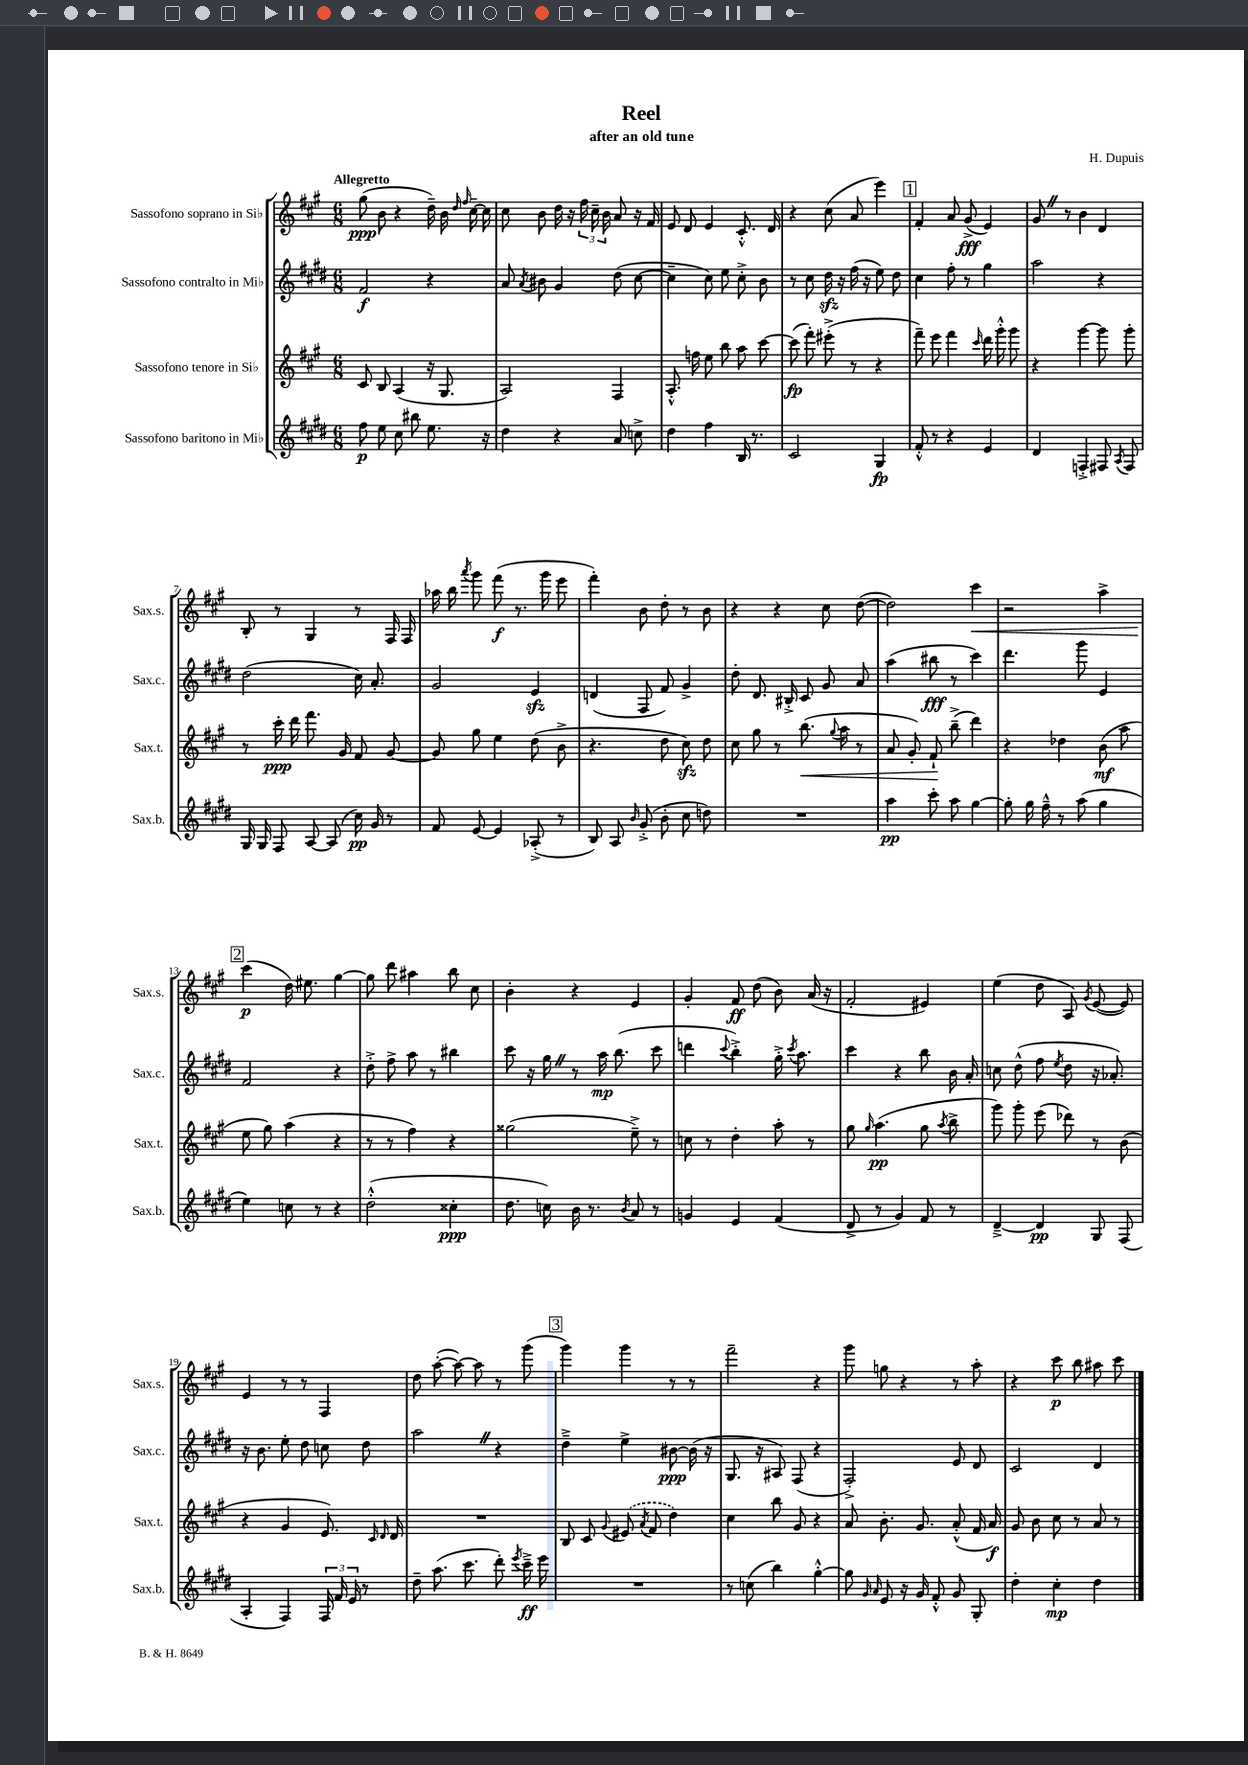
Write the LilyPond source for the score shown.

\header { title = "Reel" composer = "H. Dupuis" subtitle = "after an old tune" }
<<
\new StaffGroup <<
\new Staff = "s0" \with { instrumentName = "Sassofono soprano in Sib" shortInstrumentName = "Sax.s." } {
    \clef treble \key a \major \numericTimeSignature \time 6/8 \tempo "Allegretto"
    \autoBeamOff gis''8\ppp( b'8 r4 d''16--) b'16 \grace { d''16 fis''16 } cis''16~-- cis''16 |
    cis''8 b'8 d''16 r16 \tuplet 3/2 { fis''16 cis''16-- b'16 } a'8 r16 fis'16 |
    e'8 d'8 e'4 cis'8.-.-^ d'16 |
    r4 cis''8( a'8 e'''4) |
    \mark \markup { \box "1" } fis'4-. a'8 gis'8->\fff( e'4) |
    gis'8 \once \override BreathingSign.text = \markup { \musicglyph "scripts.caesura.straight" } \breathe r8 b'4 d'4 |
    b8-. r8 gis4 r8 fis16 fis16 |
    aes''16 b''16 \acciaccatura { a'''8 } gis'''8 fis'''8\f( r8. gis'''16 e'''8 |
    fis'''4-.) b'8 d''8-. r8 b'8 |
    r4 r4 cis''8 d''8~( |
    d''2) cis'''4\< |
    r2 a''4-> |
    \mark \markup { \box "2" } cis'''4\p\!( d''16) eis''8. gis''4~ |
    gis''8 d'''8 ais''4 b''8 cis''8 |
    b'4-. r4 e'4 |
    gis'4-. fis'8\ff d''8( b'8) a'16( r16 |
    fis'2-. eis'4) |
    e''4( d''8 a8) \acciaccatura { gis'8 } e'8~( e'8) |
    e'4 r8 r8 fis4 |
    d''8 a''8~-.( a''8~) a''8 r8 gis'''8( |
    \mark \markup { \box "3" } gis'''4) gis'''4 r8 r8 |
    fis'''2-- r4 |
    gis'''8 g''8 r4 r8 a''8-. |
    r4 cis'''8\p b''8 ais''8 cis'''8 \bar "|." |
}
\new Staff = "s1" \with { instrumentName = "Sassofono contralto in Mib" shortInstrumentName = "Sax.c." } {
    \clef treble \key e \major \numericTimeSignature \time 6/8
    \autoBeamOff fis'2\f r4 |
    a'8 \acciaccatura { a'8 } bis'8 gis'4 dis''8( cis''8~ |
    cis''4-- cis''8) e''8 cis''8-.-> b'8 |
    r8 cis''8 dis''16\sfz r16 fis''16( r16 e''8) dis''8 |
    \mark \markup { \box "1" } cis''4 fis''8-. r8 gis''4 |
    a''2 r4 |
    dis''2( cis''16) a'8.-. |
    gis'2 e'4\sfz |
    d'4( fis8 fis'8) gis'4-> |
    dis''8-. dis'8. bis16-.-> cis'8 gis'8 a'8 |
    a''4( bis''8\fff r8 cis'''4) |
    dis'''4. gis'''8 e'4 |
    \mark \markup { \box "2" } fis'2 r4 |
    dis''8-.-> fis''8-> a''8 r8 bis''4 |
    cis'''8 r16 gis''16 \once \override BreathingSign.text = \markup { \musicglyph "scripts.caesura.straight" } \breathe r8 a''16\mp b''8.( cis'''8 |
    d'''4 \appoggiatura { cis'''8 } b''4-.->) gis''16-.-> \acciaccatura { cis'''8 } a''8. |
    cis'''4 r4 b''8 b'16 a'16-. |
    c''8 dis''8-^( fis''8 \acciaccatura { e''8 } dis''8 r16 aes'8.-.) |
    r16 b'8. e''8-. dis''8 c''8 dis''8 |
    a''2 \once \override BreathingSign.text = \markup { \musicglyph "scripts.caesura.straight" } \breathe r4 |
    \mark \markup { \box "3" } dis''4---> e''4-> bis'8~\ppp bis'16( r16 |
    gis8. r16 ais8) fis8( r4 |
    fis2-.->) e'8 dis'8 |
    cis'2 dis'4 \bar "|." |
}
\new Staff = "s2" \with { instrumentName = "Sassofono tenore in Sib" shortInstrumentName = "Sax.t." } {
    \clef treble \key a \major \numericTimeSignature \time 6/8
    \autoBeamOff cis'8 b8 a4( r16 gis8. |
    a2) fis4 |
    a8.-.-^ f''16 e''8 b''8 a''8 cis'''8~ |
    cis'''8\fp( fis'''8-.) eis'''8-.->( r8 r4 |
    \mark \markup { \box "1" } fis'''8--) e'''8 fis'''4 \grace { cis'''16 } d'''16 gis'''16-.-^ gis'''8 |
    r4 gis'''4~ gis'''8 gis'''8-. |
    r8 cis'''16-.\ppp d'''16 fis'''8. gis'16 fis'8 gis'8~ |
    gis'8 gis''8 e''4 d''8( b'8-> |
    r4. d''8 cis''8\sfz) d''8 |
    cis''8 gis''8 r8 b''8.\<( \appoggiatura { gis''8 } a''16 r8 |
    a'8 gis'8-.) fis'8-!\! b''8--->( d'''4) |
    r4 des''4 b'8\mf( a''8 |
    \mark \markup { \box "2" } e''8 gis''8) a''4( r4 |
    r8 r8 fis''4) r4 |
    gisis''2( e''8--->) r8 |
    c''8 r8 d''4-. a''8-. r8 |
    gis''8 \grace { gis''16 } a''4.\pp( gis''8 \acciaccatura { a''8 } b''8-> |
    gis'''8) gis'''8-. e'''8( des'''8) r8 b'8( |
    r4 gis'4 e'8.) \grace { cis'16 d'16 } d'16 |
    R2. |
    \mark \markup { \box "3" } b8 cis'8 \appoggiatura { gis'8 } \once \slurDashed eis'8( \acciaccatura { a'8 } fis'8 d''4) |
    cis''4 b''8 gis'8 r4 |
    a'8 b'8.-. gis'8. a'8-.-^( fis'16 a'16\f) |
    gis'8 b'8 cis''8 r8 a'8 r8 \bar "|." |
}
\new Staff = "s3" \with { instrumentName = "Sassofono baritono in Mib" shortInstrumentName = "Sax.b." } {
    \clef treble \key e \major \numericTimeSignature \time 6/8
    \autoBeamOff fis''8\p e''8 cis''8 bis''8 e''8. r16 |
    dis''4 r4 a'8 c''8-> |
    dis''4 fis''4 b16 r8. |
    cis'2 gis4\fp |
    \mark \markup { \box "1" } fis'8-.-^ r8 r4 e'4 |
    dis'4 f4-.-> fis8 \acciaccatura { a8 } fis8 |
    gis16 gis16 fis8 a8~ a8( cis''16\pp) gis'16 r8 |
    fis'8 e'8~ e'4 aes8-.->( r8 |
    b8) a8 \grace { b'16 } gis'8-.->( b'8-. cis''8 d''8) |
    R2. |
    a''4\pp cis'''8-. a''8 gis''4~ |
    gis''8-. gis''16 fis''16---^ r8 a''8( gis''4 |
    \mark \markup { \box "2" } e''4) c''8 r8 r4 |
    dis''2-.-^( cisis''4-.\ppp |
    dis''8. c''16) b'16 r8. \acciaccatura { b'8 } a'8 r8 |
    g'4 e'4 fis'4( |
    dis'8-> r8 gis'4) fis'8 r8 |
    dis'4~---> dis'4\pp gis8 fis8( |
    a4-. fis4) \tuplet 3/2 { fis16 fis'16 e'16 } r8 |
    dis''8-- a''8.( cis'''8. dis'''8-.) \acciaccatura { e'''8 } cis'''16--->\ff e'''16 |
    \mark \markup { \box "3" } R2. |
    r8 c''8( b''4) gis''4~-.-^ |
    gis''8 \grace { gis'16 a'16 } e'8 r16 gis'16 fis'8-.-^ gis'8 gis8-. |
    dis''4-. cis''4-.\mp dis''4 \bar "|." |
}
>>
>>
